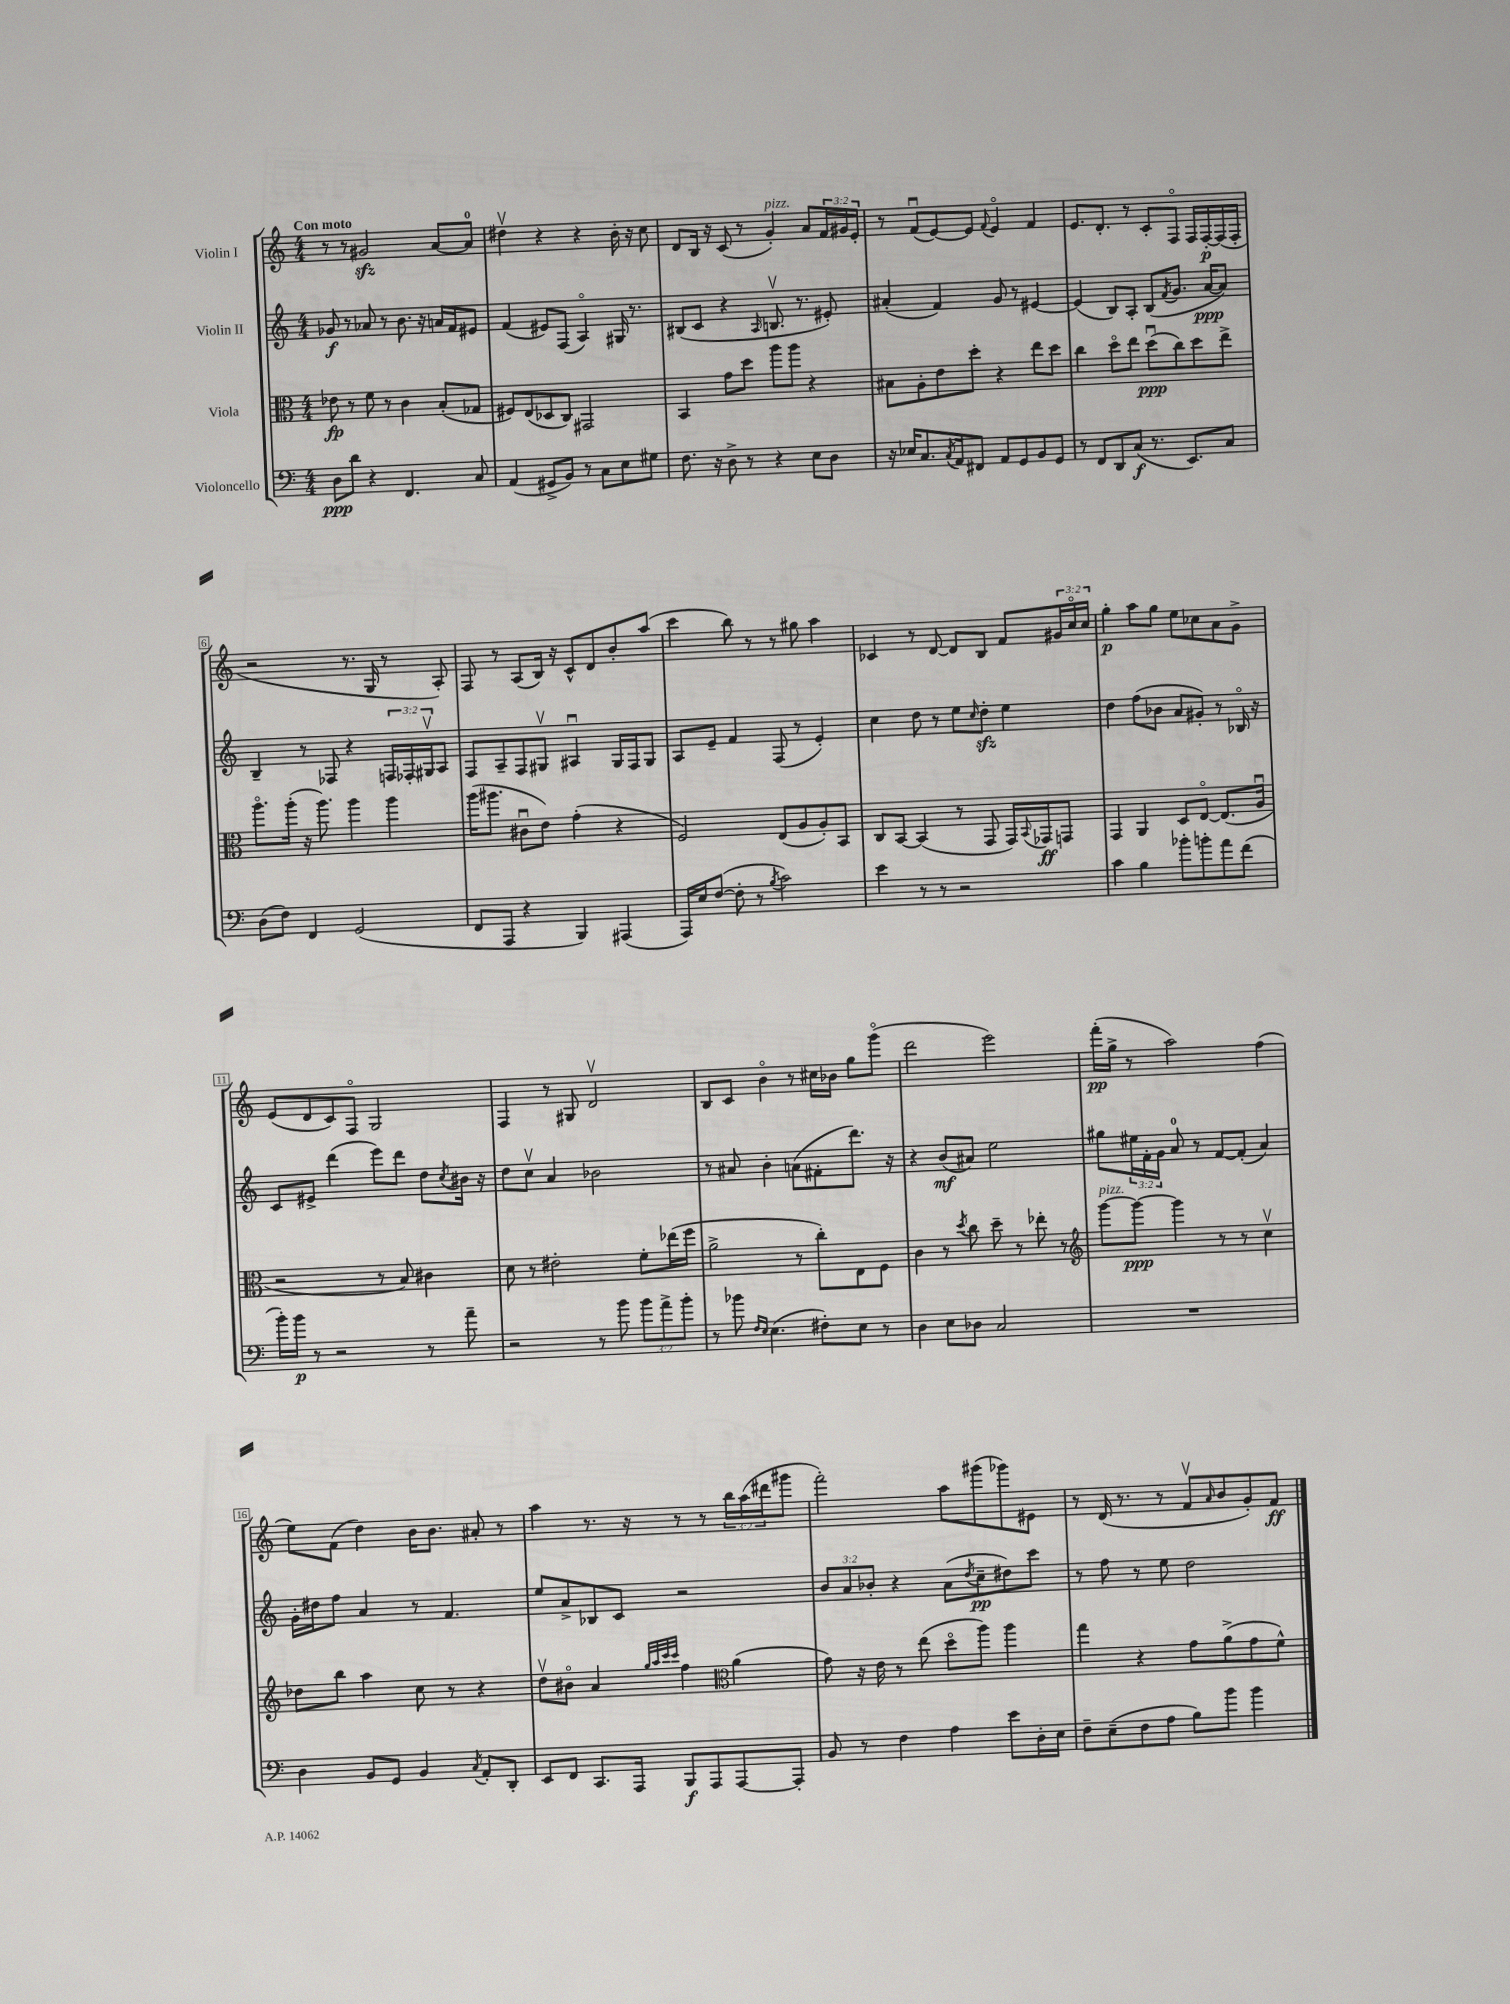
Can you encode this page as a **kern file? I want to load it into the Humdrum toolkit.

**kern	**dynam	**kern	**dynam	**kern	**dynam	**kern	**dynam
*part4	*part4	*part3	*part3	*part2	*part2	*part1	*part1
*staff4	*staff4	*staff3	*staff3	*staff2	*staff2	*staff1	*staff1
*I"Violoncello	*	*I"Viola	*	*I"Violin II	*	*I"Violin I	*
*clefF4	*	*clefC3	*	*clefG2	*	*clefG2	*
*k[]	*	*k[]	*	*k[]	*	*k[]	*
*M4/4	*	*M4/4	*	*M4/4	*	*M4/4	*
=1	=1	=1	=1	=1	=1	=1	=1
!	!	!	!	!	!	!LO:TX:a:B:t=Con moto	!
8D\L	ppp	8e-X\	fp	8g-X/	f	8r	.
8d\J	.	8r	.	8r	.	8r	.
4r	.	8f\	.	8a-X/	.	2g#Xzz/	.
.	.	8r	.	8r	.	.	.
4.FF/	.	4c\	.	8.b\	.	.	.
.	.	.	.	16r	.	.	.
.	.	(8B'/L	.	16an/LL	.	[8a/L	.
.	.	.	.	16f/J	.	.	.
8C/	.	8G-X/J	.	8e#X/J	.	8a/J]	.
=2	=2	=2	=2	=2	=2	=2	=2
(4AA/	.	8F#X/L)	.	(4f/	.	4dd#Xv\	.
.	.	(8E/	.	.	.	.	.
8GG#X^/L	.	8D-X/	.	8e#X/L)	.	4r	.
8BB/J)	.	8C/J)	.	(8F/J	.	.	.
8r	.	2GG#X/	.	4A/)	.	4r	.
8C\L	.	.	.	.	.	.	.
8E\	.	.	.	16G#X/	.	16b'\	.
.	.	.	.	8.r	.	16r	.
8G#X\J	.	.	.	.	.	8cc\	.
=3	=3	=3	=3	=3	=3	=3	=3
8.F\	.	4BB/	.	(8B#X/L	.	8d/L	.
.	.	.	.	8c/J	.	16B/Jk	.
16r	.	.	.	.	.	16r	.
8D^\	.	8g\L	.	4r	.	(8c/	.
8r	.	8dd\J	.	.	.	8r	.
.	.	.	.	16qqA/	.	.	.
!	!	!	!	!	!	!LO:TX:a:i:t=pizz.	!
4r	.	8aa\L	.	8.Bnv/	.	4g'/)	.
.	.	8aa\J	.	.	.	.	.
.	.	.	.	8.r	.	.	.
8E\L	.	4r	.	.	.	8a/L	.
8D\J	.	.	.	8e#X'/)	.	24f/L	.
.	.	.	.	.	.	24g#X/	.
.	.	.	.	.	.	24e'/JJ	.
=4	=4	=4	=4	=4	=4	=4	=4
16r	.	8B#X\L	.	(4a#X'/	.	8r	.
16E-X/KL	.	.	.	.	.	.	.
8.C/	.	8A'\	.	.	.	(8fu/L	.
.	.	8e\	.	4f/)	.	[8e/)	.
8qC/	.	.	.	.	.	.	.
16AA/k	.	.	.	.	.	.	.
8FF#X/J	.	8dd'\J	.	.	.	8e/J]	.
.	.	.	.	.	.	8qqf/	.
8AA/L	.	4r	.	8g/	.	4e/	.
8GG/	.	.	.	8r	.	.	.
8BB/	.	8ee\L	.	[4e#X/	.	4f/	.
8GG/J	.	8dd\J	.	.	.	.	.
=5	=5	=5	=5	=5	=5	=5	=5
8r	.	4cc\	.	(4e#/]	.	8.e/L	.
8FF/L	.	.	.	.	.	.	.
.	.	.	.	.	.	8.d'/J	.
8DD/	.	8dd\L	.	8B/L)	.	.	.
(8C/J	f	8ee\J	.	8A'/J	.	8r	.
8.r	.	(8ddu\L	ppp	(8B/L	.	8c'/L	.
.	.	.	.	8qf/	.	.	.
.	.	8cc\)	.	8.g/J	.	8F/J	.
8.EE/L)	.	.	.	.	.	.	.
.	.	8dd\	.	.	.	16F/LL	.
.	.	.	.	[16a/KL	ppp	[16F'/	p
8C/J	.	8ee^\J	.	8a/J])	.	(16F/]	.
.	.	.	.	.	.	16F'/JJ	.
!!LO:LB:g=z
=6	=6	=6	=6	=6	=6	=6	=6
(8D\L	.	8.aa\L	.	4B~/	.	2r	.
8F\J)	.	.	.	.	.	.	.
.	.	(16aa'\Jk	.	.	.	.	.
4FF/	.	16r	.	8r	.	.	.
.	.	8.aa\)	.	.	.	.	.
.	.	.	.	8F-X/	.	.	.
(2GG/	.	4aa\	.	4r	.	8.r	.
.	.	.	.	.	.	16G/	.
.	.	4aa\	.	24Fn/LL	.	8r	.
.	.	.	.	24F-X'/	.	.	.
.	.	.	.	24G#Xv/J	.	.	.
.	.	.	.	8A/J	.	8A'/)	.
=7	=7	=7	=7	=7	=7	=7	=7
8FF/L	.	(16aa\KL	.	8F/L	.	8F/	.
.	.	8.aa#X\J	.	.	.	.	.
8AAA/J	.	.	.	8A~/	.	8r	.
4r	.	8c#Xu\L	.	8F/	.	(8A/L	.
.	.	8e\J)	.	8G#Xv/J	.	16B/Jk)	.
.	.	.	.	.	.	16r	.
4BBB/)	.	(4g'\	.	4A#Xu/	.	8c^^/L	.
.	.	.	.	.	.	8d/	.
(4AAA#X/	.	4r	.	16G#/LL	.	8b'/	.
.	.	.	.	16F/J	.	.	.
.	.	.	.	8G#/J	.	(8aa/J	.
=8	=8	=8	=8	=8	=8	=8	=8
16AAA/LL)	.	2F/)	.	8A/L	.	4ccc\	.
16E/J	.	.	.	.	.	.	.
([8F/J	.	.	.	8e~/J	.	.	.
8F'\]	.	.	.	4f/	.	8bb\)	.
8r	.	.	.	.	.	8r	.
8qB/	.	.	.	.	.	.	.
2c\)	.	(8E/L	.	(8F/	.	8r	.
.	.	8A/	.	8r	.	8gg#X\	.
.	.	8A'/)	.	4e'/)	.	4aa\	.
.	.	8BB/J	.	.	.	.	.
=9	=9	=9	=9	=9	=9	=9	=9
4e\	.	8C/L	.	4cc\	.	4c-X/	.
.	.	[8BB/J	.	.	.	.	.
8r	.	(4BB/]	.	8dd\	.	8r	.
8r	.	.	.	8r	.	[8d/	.
2r	.	8r	.	8ee\L	.	8d/L]	.
.	.	.	.	16qqcc/	.	.	.
.	.	8GG/	.	8ddzz'\J	.	8B/J	.
.	.	16GG/LL)	.	4ee\	.	8f/L	.
.	.	8qqBB/	.	.	.	.	.
.	.	16GG-X/J	ff	.	.	.	.
.	.	8GGn/J	.	.	.	24g#X/L	.
.	.	.	.	.	.	24cc/	.
.	.	.	.	.	.	24cc/JJ	.
=10	=10	=10	=10	=10	=10	=10	=10
4c\	.	4GG/	.	4dd\	.	4gg'\	p
4B\	.	4AA/	.	(8ff\L	.	8aa\L	.
.	.	.	.	8b-X\J	.	8gg\J	.
8b-X'\L	.	8D/L	.	8a/L	.	8ee\L	.
8bn'\	.	[8E/J	.	8g#X'/J)	.	8cc-X\	.
8a\	.	(8.E/L]	.	8r	.	8a\	.
(8f\J	.	.	.	16B-X/	.	8g^\J	.
.	.	16Au/Jk	.	16r	.	.	.
!!LO:LB:g=z
=11	=11	=11	=11	=11	=11	=11	=11
16b'\LL)	.	2r	.	8c/L	.	(8e/L	.
16b\JJ	p	.	.	.	.	.	.
8r	.	.	.	8e#X^/J	.	8d/	.
2r	.	.	.	(4ddd\	.	8c/)	.
.	.	.	.	.	.	8F/J	.
.	.	8r	.	8eee\L)	.	2G/	.
.	.	8B/)	.	8ddd\J	.	.	.
8r	.	4c#X\	.	8dd\L	.	.	.
.	.	.	.	8qcc/	.	.	.
8a~\	.	.	.	16b#X\Jk	.	.	.
.	.	.	.	16r	.	.	.
=12	=12	=12	=12	=12	=12	=12	=12
2r	.	8d\	.	8dd\L	.	4F/	.
.	.	8r	.	8ccv\J	.	.	.
.	.	2e#X'\	.	4a/	.	8r	.
.	.	.	.	.	.	8G#X/	.
8r	.	.	.	2b-X\	.	2dv/	.
8b\	.	.	.	.	.	.	.
12b\L	.	8f'\L	.	.	.	.	.
12a^\	.	.	.	.	.	.	.
.	.	(16ee-X\L	.	.	.	.	.
12b'\J	.	.	.	.	.	.	.
.	.	16ff\JJ	.	.	.	.	.
=13	=13	=13	=13	=13	=13	=13	=13
8r	.	2a^\	.	8r	.	8B/L	.
8b-X\	.	.	.	8a#X/	.	8c/J	.
16qqF/LL	.	.	.	.	.	.	.
16qqE/JJ	.	.	.	.	.	.	.
(4.E\	.	.	.	4b'\	.	4b\	.
.	.	8r	.	(8an\L	.	8r	.
8F#X'\L)	.	8cc'\L)	.	8f#X'\	.	16cc#X\LL	.
.	.	.	.	.	.	16b-X\JJ	.
8E\J	.	8E\	.	8.ddd\J)	.	8gg\L	.
8r	.	8F\J	.	.	.	(8ggg\J	.
.	.	.	.	16r	.	.	.
=14	=14	=14	=14	=14	=14	=14	=14
4D\	.	4c\	.	4r	.	2ddd\	.
8E\L	.	8r	.	(8b/L	mf	.	.
.	.	8qdd/	.	.	.	.	.
8D-X\J	.	8cc\	.	8a#X/J)	.	.	.
2C/	.	8dd~\	.	2ee\	.	2eee\)	.
.	.	8r	.	.	.	.	.
.	.	8ee-X'\	.	.	.	.	.
.	.	8r	.	.	.	.	.
=15	=15	=15	=15	=15	=15	=15	=15
*	*	*clefG2	*	*	*	*	*
!	!	!LO:TX:a:i:t=pizz.	!	!	!	!	!
1r	.	[8ggg\L	.	8gg#X\L	.	(16fff'\LL	pp
.	.	.	.	.	.	16gg^\JJ	.
.	.	8ggg\J_	ppp	24ee#X\L	.	8r	.
.	.	.	.	24f'\	.	.	.
.	.	.	.	24g\JJ	.	.	.
.	.	4ggg\]	.	8a/	.	2aa\)	.
.	.	.	.	8r	.	.	.
.	.	8r	.	[8f/L	.	.	.
.	.	8r	.	(8f'/J]	.	.	.
.	.	4ccv\	.	4a/)	.	(4ff\	.
!!LO:LB:g=z
=16	=16	=16	=16	=16	=16	=16	=16
4D\	.	8dd-X\L	.	16g'\LL	.	8ee\L)	.
.	.	.	.	16dd#X\J	.	.	.
.	.	8bb\J	.	8ff\J	.	(8f\J	.
8BB/L	.	4aa\	.	4a/	.	4dd\)	.
8GG/J	.	.	.	.	.	.	.
4BB/	.	8cc\	.	8r	.	16b\KL	.
.	.	.	.	.	.	8.b\J	.
.	.	8r	.	4.f/	.	.	.
8qC/	.	.	.	.	.	.	.
8AA'/L	.	4r	.	.	.	8a#X'/	.
8DD'/J	.	.	.	.	.	8r	.
=17	=17	=17	=17	=17	=17	=17	=17
8EE/L	.	8ddv\L	.	8ee/L	.	4aa\	.
8FF/J	.	8b#X\J	.	8a^/	.	.	.
8.CC/L	.	4a/	.	8B-X/	.	8.r	.
.	.	.	.	8c/J	.	.	.
16AAA/Jk	.	.	.	.	.	16r	.
.	.	32qqgg/LLL	.	.	.	.	.
.	.	32qqaa/	.	.	.	.	.
.	.	32qqccc/	.	.	.	.	.
.	.	32qqccc/JJJ	.	.	.	.	.
8BBB/L	f	4ff\	.	2r	.	8r	.
8AAA/	.	.	.	.	.	8r	.
*	*	*clefC3	*	*	*	*	*
[8AAA/	.	(4a\	.	.	.	24bb\LL	.
.	.	.	.	.	.	(24aa\	.
.	.	.	.	.	.	24ddd#X\J	.
8AAA'/J]	.	.	.	.	.	8ggg#X\J	.
=18	=18	=18	=18	=18	=18	=18	=18
8BB/	.	8g\)	.	12b/L	.	2fff'\)	.
.	.	.	.	12a/	.	.	.
8r	.	16r	.	.	.	.	.
.	.	.	.	12b-X'/J	.	.	.
.	.	16e\	.	.	.	.	.
4F\	.	8r	.	4r	.	.	.
.	.	(8ee\	.	.	.	.	.
4A\	.	8dd\L	.	(8a\L	.	8aa\L	.
.	.	.	.	8qdd/	.	.	.
.	.	8aa\J)	.	8cc~\	pp	(8ggg#X\	.
8e\L	.	4aa\	.	8dd#X\)	.	8ggg-X\)	.
16D'\L	.	.	.	8ccc\J	.	8e#X\J	.
16E\JJ	.	.	.	.	.	.	.
=19	=19	=19	=19	=19	=19	=19	=19
8F~\L	.	4gg\	.	8r	.	8r	.
(8E~\	.	.	.	8ff\	.	(16d/	.
.	.	.	.	.	.	8.r	.
8F\	.	4r	.	8r	.	.	.
8A\J	.	.	.	8ee\	.	8r	.
8B\L)	.	8g\L	.	2dd\	.	8fv/L	.
.	.	.	.	.	.	16qqa/	.
8b\J	.	(8a^\	.	.	.	8b/	.
4b\	.	8g\	.	.	.	8g'/)	.
.	.	8f^^\J)	.	.	.	8f/J	ff
==	==	==	==	==	==	==	==
*-	*-	*-	*-	*-	*-	*-	*-
